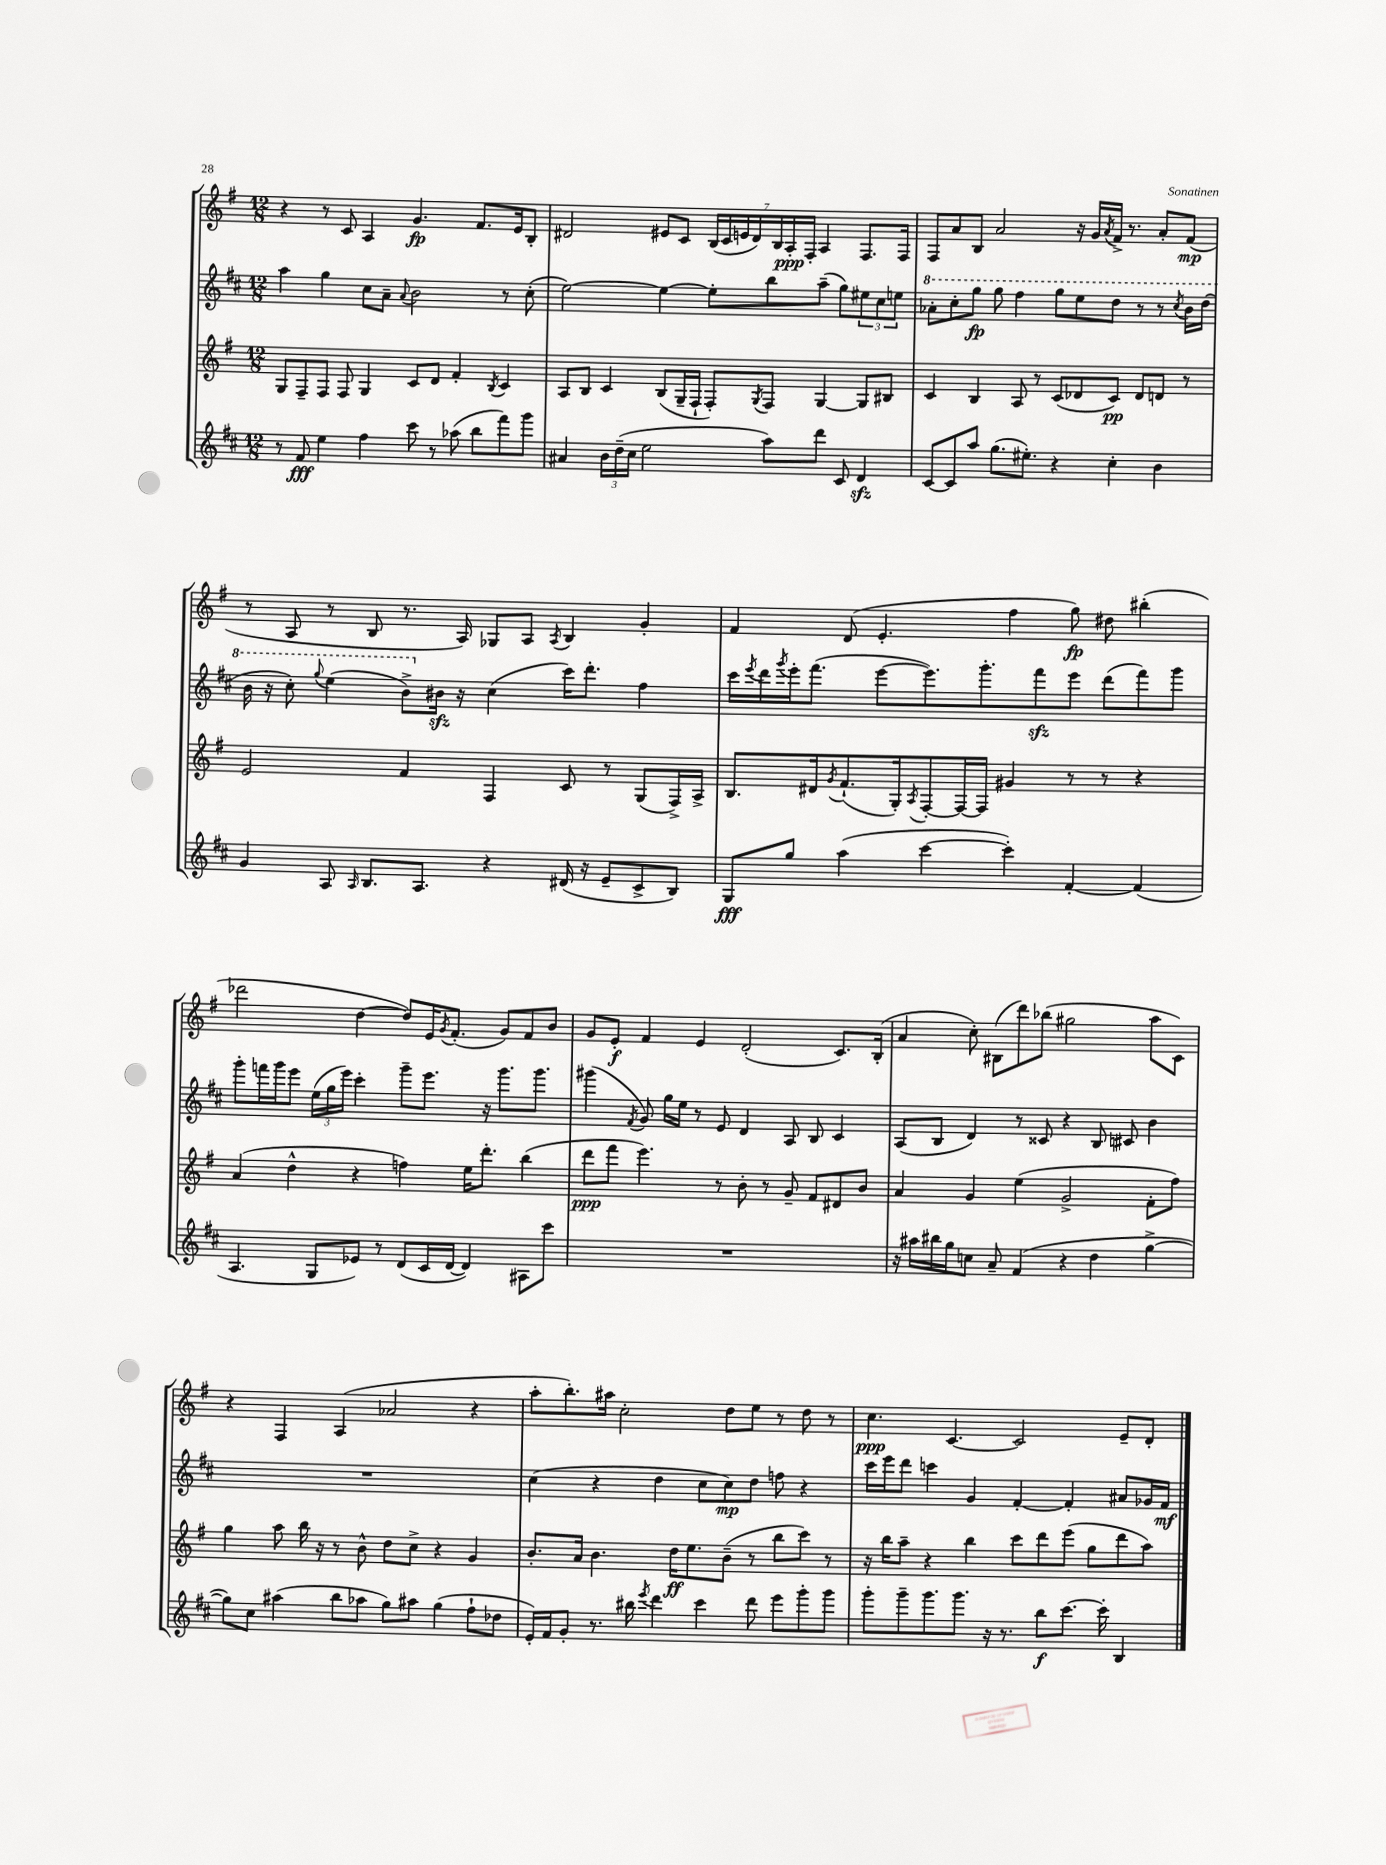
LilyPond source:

<<
\new StaffGroup <<
\new Staff = "s0" {
    \clef treble \key g \major \numericTimeSignature \time 12/8
    r4 r8 c'8 a4 g'4.\fp fis'8. e'16 b8-. |
    dis'2 eis'8 c'8 \tuplet 7/4 { b16( c'16 e'16 dis'16) b16 a16-.\ppp fis16-. } a4 fis8. fis16 |
    fis8 a'8 b8 a'2 r16 g'16 \acciaccatura { a'8 } fis'16-> r8. a'8-. fis'8\mp( |
    r8 a8 r8 b8 r8. a16) ges8 a8 \acciaccatura { a8 } b4 g'4-. |
    fis'4 d'8( e'4.-. fis''4 g''8\fp) dis''8 bis''4-.( |
    des'''2 d''4~ d''8) e'16 \acciaccatura { g'8 } fis'8.-.( g'8) fis'8 b'8 |
    g'8 e'8-.\f fis'4 e'4 d'2-.( c'8.) b16-.( |
    a'4 c''8-.) bis8( d'''8) bes''8( gis''2 a''8 c'8) |
    r4 fis4 a4( aes'2 r4 |
    a''8-. b''8.-.) ais''16 c''2-. d''8 e''8 r8 d''8 r8 |
    c''4.\ppp c'4.~ c'2 e'8-- d'8-. \bar "|." |
}
\new Staff = "s1" {
    \clef treble \key d \major \numericTimeSignature \time 12/8
    a''4 g''4 cis''8 a'8-- \appoggiatura { a'8 } b'2 r8 cis''8-.( |
    e''2~) e''4~ e''8-. b''8 a''8--( g''8) \tuplet 3/2 { eis''8 cis''8 e''8 } |
    \ottava #1 aes''8-. cis'''8-. g'''8\fp g'''8 fis'''4 g'''8 e'''8 d'''8 r8 r8 \acciaccatura { cis'''8 } b''16 d'''16( |
    b''16 r16 cis'''8-.) \appoggiatura { g'''8 } e'''4( b''8->) \ottava #0 bis'16\sfz r16 cis''4( cis'''16) d'''8.-. fis''4 |
    cis'''16 \acciaccatura { e'''8 } d'''16 \acciaccatura { g'''8 } e'''16-. fis'''8.( e'''8~ e'''8.) g'''8.-. fis'''8\sfz e'''8 d'''8( fis'''8) g'''8 |
    g'''8-. f'''16 g'''16 e'''8 \tuplet 3/2 { e''16( g''16 e'''16) } cis'''4-. g'''8-- e'''8. r16 g'''8. g'''8. |
    gis'''4( \acciaccatura { fis'8 } g'8) g''16 e''16 r8 e'8 d'4 a8 b8 cis'4 |
    a8( b8 d'4) r8 cisis'8 r4 b8 cis'8 b'4 |
    R1. |
    cis''4( r4 d''4 cis''8 cis''8\mp) d''8 f''8 r4 |
    cis'''16 e'''16 d'''8 c'''4 g'4 fis'4~-. fis'4-. ais'8 ges'16 fis'16\mf \bar "|." |
}
\new Staff = "s2" {
    \clef treble \key g \major \numericTimeSignature \time 12/8
    g8 fis8-- fis8 fis8 g4 c'8 d'8 fis'4-. \acciaccatura { b8 } c'4 |
    a8 b8 c'4 b8( g16-- fis16-! fis8-.) \acciaccatura { g8 } fis8 g4~ g8 bis8 |
    c'4 b4 a8 r8 c'8( des'8 c'8\pp) des'8 d'8 r8 |
    e'2 fis'4 fis4 c'8 r8 g8( fis16->) a16-> |
    b8. dis'16 \acciaccatura { g'8 } fis'8.-!( g16-.) \acciaccatura { a8 } fis8~-. fis16~ fis16 gis'4 r8 r8 r4 |
    a'4( d''4-^ r4 f''4) e''16 d'''8.-. b''4( |
    d'''8\ppp fis'''8 e'''4.) r8 b'8-. r8 g'8-- fis'8 dis'8 b'8 |
    a'4 g'4 e''4( g'2-> fis'8-. fis''8) |
    g''4 a''8 b''16 r16 r8 b'8-^ d''8 c''8-> r4 g'4 |
    b'8.-. a'16 b'4. d''16\ff e''8. b'8--( r8 b''8 c'''8) r8 |
    r16 b''16 a''8-- r4 b''4 c'''8 d'''8 e'''8( g''8 d'''8 a''8) \bar "|." |
}
\new Staff = "s3" {
    \clef treble \key d \major \numericTimeSignature \time 12/8
    r8 fis'8\fff e''4 fis''4 cis'''8 r8 aes''8( b''8 fis'''8) g'''8 |
    ais'4 \tuplet 3/2 { b'16 d''16--( cis''16 } e''2 a''8) d'''8 cis'8 d'4\sfz |
    cis'8~ cis'8 a''8 g''8.( eis''8.-.) r4 cis''4-. b'4 |
    g'4 a8 \grace { a16 } b8. a8. r4 dis'16( r16 e'8-- cis'8-> b8) |
    g8\fff g''8 a''4( cis'''4~ cis'''4-.) fis'4~-. fis'4( |
    a4. g8 ees'8) r8 d'8( cis'16 d'16~ d'4) ais8 cis'''8 |
    R1. |
    r16 ais''16 bis''16 g''16 c''8 a'8-- fis'4( r4 d''4 g''4~-> |
    g''8) cis''8 ais''4( b''8 aes''8 g''8) ais''8 g''4( fis''8-! des''8 |
    e'16-.) fis'16 g'8-. r8. bis''16 \acciaccatura { e'''8 } d'''4 cis'''4 d'''8 e'''8 g'''8-. g'''8 |
    g'''8-. g'''8-- g'''8. g'''8. r16 r8. b''8\f cis'''8.~ cis'''16-. b4 \bar "|." |
}
>>
>>
\layout { \context { \Score \remove "Bar_number_engraver" } }
